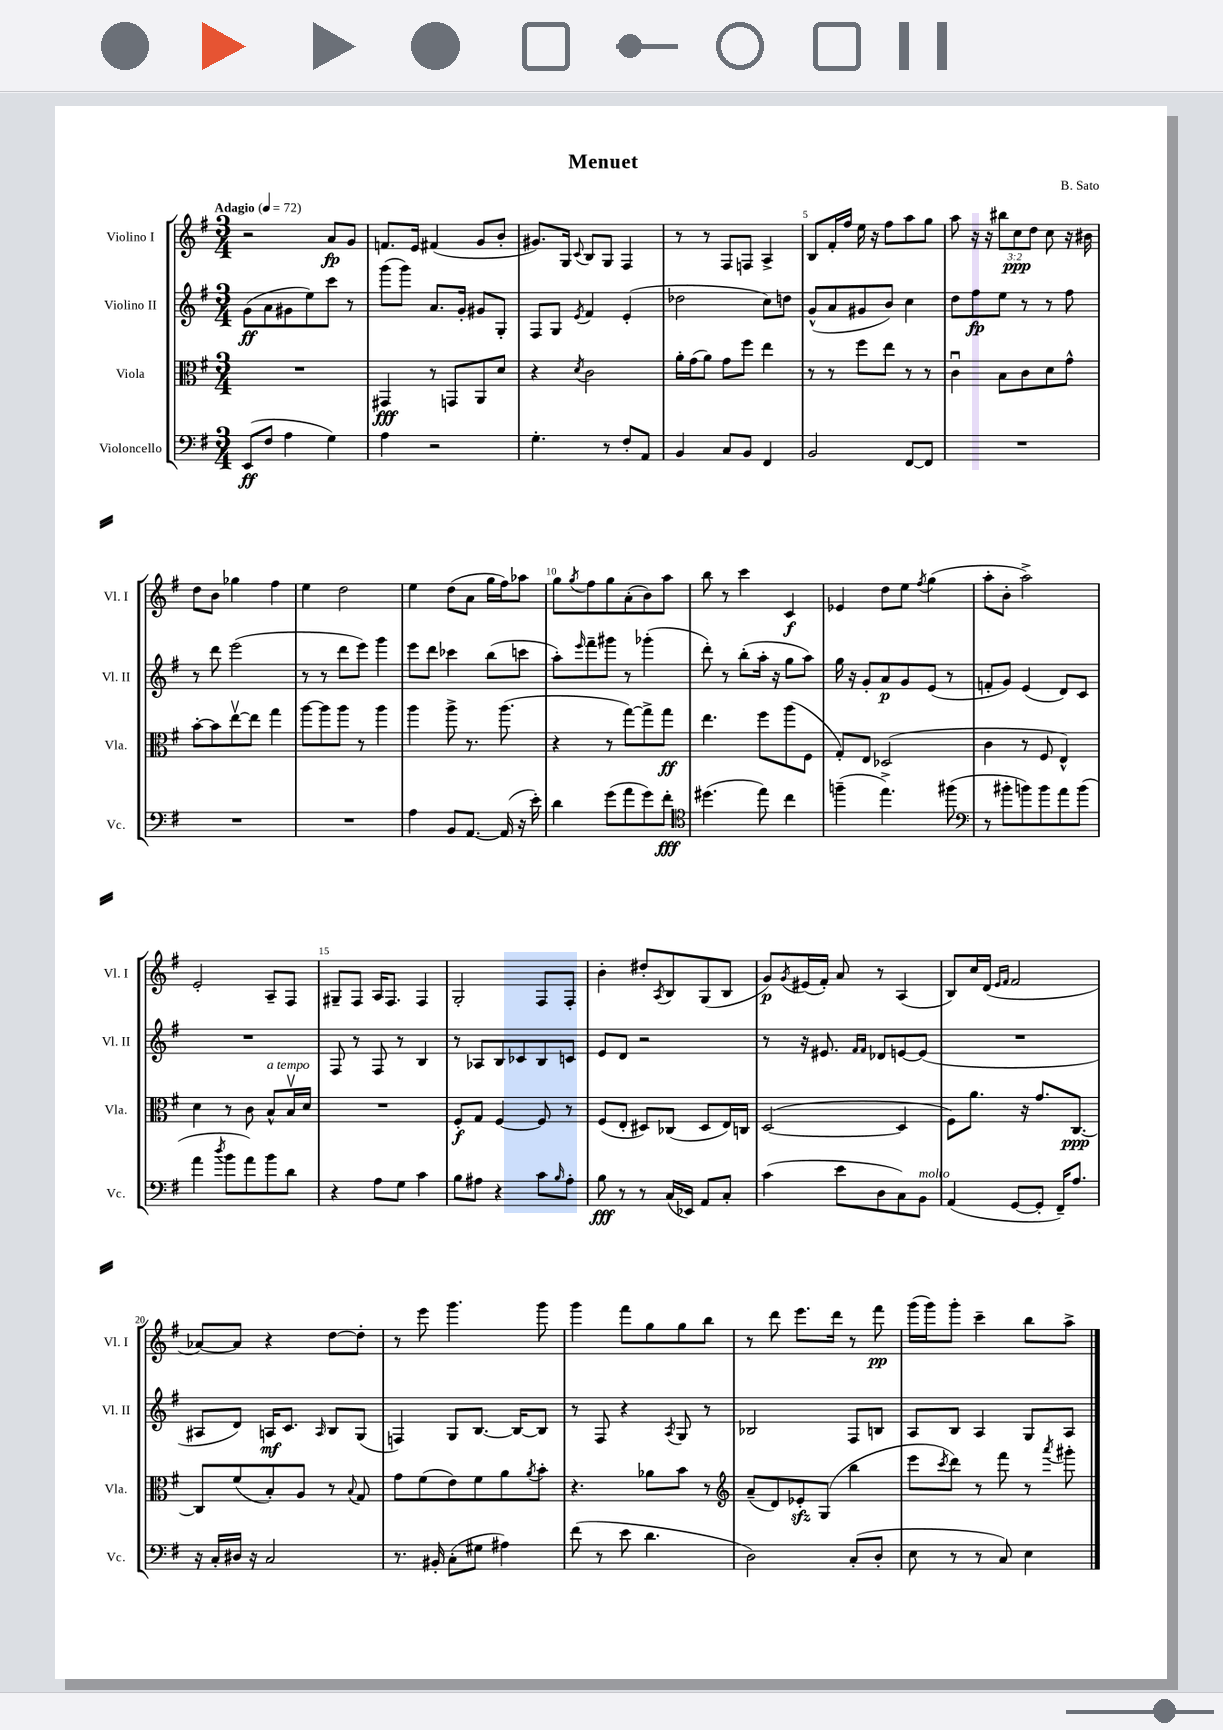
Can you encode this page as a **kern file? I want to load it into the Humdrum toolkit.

**kern	**kern	**kern	**kern
*staff4	*staff3	*staff2	*staff1
*clefF4	*clefC3	*clefG2	*clefG2
*k[f#]	*k[f#]	*k[f#]	*k[f#]
*M3/4	*M3/4	*M3/4	*M3/4
*MM72	*MM72	*MM72	*MM72
(8EE/L	2.r	(8g\L	2r
8F#/J	.	8a\	.
4A\	.	8g#\	.
.	.	8ee\)	.
4G\)	.	8ccc\J	8a/L
.	.	8r	8g/J
=	=	=	=
4A\	4GG#/	(8ggg\L	8.f/L
.	.	8ggg\J)	.
.	.	.	16e/Jk
2r	8r	8.a/L	(4f#/
.	8GG/L	.	.
.	.	16g'/Jk	.
.	8AA/	8g#/L	8g/L
.	8d/J	8G'/J	8b'/J
=	=	=	=
4.G'\	4r	8F#/L	8.g#/L)
.	.	8G/J	.
.	.	.	16G/Jk
.	8qd/	8qe/	8qqc/
.	2c\	4f#/	8B/L
8r	.	.	8G/J
8F#'/L	.	(4e'/	4F#/
8AA/J	.	.	.
=	=	=	=
4BB/	16a'\LL	2dd-\	8r
.	(16g\J	.	.
.	8a\J)	.	8r
8C/L	8g\L	.	8F#/L
8BB/J	8ff#\J	.	8F/J
4FF#/	4ee\	8cc\L)	4A^/
.	.	8dd\J	.
=	=	=	=
2BB/	8r	(8g^^/L	8B/L
.	8r	8a/	16f#'/L
.	.	.	16ff#/JJ
.	8ff#\L	8g#/	16ee\
.	.	.	16r
.	8ee\J	8b/J)	8ff#\L
[8FF#/L	8r	4cc\	8aa\
8FF#/]J	8r	.	8gg\J
=	=	=	=
2.r	4cu\	8dd\L	8aa\
.	.	8ff#\	16r
.	.	.	16r
.	8B\L	8ee\J	12bb#\L
.	.	.	12cc\
.	8c\	8r	.
.	.	.	12dd\J
.	8d\	8r	8cc\
.	8g^^\J	8ff#\	16r
.	.	.	16b#\
=	=	=	=
2.r	[8b'\L	8r	8dd\L
.	8b\]	8ddd\	8b\J
.	[8eev\	(2eee\	4gg-\
.	8ee\]J	.	.
.	4gg\	.	4ff#\
=	=	=	=
2.r	[8aa\L	8r	4ee\
.	8aa\]	8r	.
.	8aa\J	8ddd\L	2dd\
.	8r	8eee\J)	.
.	4aa\	4ggg\	.
=	=	=	=
4A\	4aa\	8eee\L	4ee\
.	.	8ddd\J	.
8BB/L	8aa^\	4ccc-\	(8dd\L
[8.AA/J	8.r	.	8a\J
.	.	(8bb\L	16gg\LL
(16AA/]	(8.aa\	.	16ff#\J)
16r	.	8ccc\J	8aa-\J
16e'\)	.	.	.
=	=	=	=
4d\	4r	8aa'\L)	8gg\L
.	.	16qqeee/	8qgg/
.	.	8fff#~\	8ff#\
(8g\L	8r	8ggg#\J	8gg\
8a\	[8gg\L)	8r	(8a'\
8g\)	8gg^\]	(4ggg-'\	8b\)
8f#'\J	8gg\J	.	8aa\J
=	=	=	=
*clefC4	*	*	*
(4.dd#\	4.ee\	8ddd'\)	8bb\
.	.	8r	8r
.	.	(8bb'\L	4ccc\
8ee\)	8ff#\L	16aa'\Jk	.
.	.	16r	.
4cc\	(8aa\	8gg\L	4c/
.	8F#\J	8aa\J)	.
=	=	=	=
(4ff~\	8G'/L)	16gg\	4e-/
.	.	16r	.
.	8E/J	8g'/L	.
4.ee^\)	(2D-/	8a/	8dd\L
.	.	8g/	8ee\J
.	.	.	8qff#/
.	.	(8e/J	(4gg\
(8ff#\	.	8r	.
=	=	=	=
*clefF4	*	*	*
8r	4c\	8f'/L	8aa'\L
8b#'\L	.	8g/J)	8b'\J
8b\)	8r	(4e/	2aa^\)
8b\	8F#/	.	.
8a\	4E^^/)	8d/L)	.
(8b\J	.	8c/J	.
=	=	=	=
4a\	4d\	2.r	2e'/
8qdd/	.	.	.
8b\L	8r	.	.
8a\)	8c\	.	.
8b\	8B^^/L	.	8A~/L
8d\J	16Bv/L	.	8F#/J
.	16d/JJ	.	.
=	=	=	=
4r	2.r	8F#/	8G#~/L
.	.	8r	8F#/J
8A\L	.	8F#/	16A/LK
.	.	.	8.F#/J
8G\J	.	8r	.
4c\	.	4B/	4F#/
=	=	=	=
8B\L	8F#'/L	8r	2G'/
8A#\J	8G/J	8A-/L	.
4r	[4F#/	8B/	.
.	.	8c-/	.
8c\L	8F#/]	8B/	8F#/L
16qqB/	.	.	.
8A#'\J	8r	8c/J	8F#'/J
=	=	=	=
8B\	(8F#/L	8e/L	4b'\
8r	8E'/J	8d/J	.
8r	8D#/L)	2r	8dd#'/L
.	.	.	8qA/
(16C/LL	(8C-/J	.	8B/
16EE-/JJ)	.	.	.
8AA/L	8D#/L	.	(8G/
8C'/J	16E/L)	.	8B/J
.	16C/JJ	.	.
=	=	=	=
(4c\	([2D/	8r	8g/L)
.	.	.	8qg/
.	.	16r	(16e#/L
.	.	8.e#/	16f#'/JJ)
8e\L	.	.	8a/
.	.	16qqf#/LL	.
.	.	16qqf#/JJ	.
8D\	.	8d-/L	8r
8C\)	4D/]	[8e/	(4A/
8BB\J	.	(8e/]J	.
=	=	=	=
(4AA/	8F#\L)	2.r	8B/L)
.	8.a\J	.	16cc/L
.	.	.	(16d/JJ
.	.	.	16qqe/LL
.	.	.	16qqf#/JJ
[8GG/L	.	.	2f#/
.	16r	.	.
8GG'/]J	8.g/L	.	.
16FF#~/LK)	.	.	.
8.A/J	[8.C/J	.	.
=	=	=	=
16r	8C/]L	8A#/L	[8a-/L)
16C'/LL	.	.	.
16D#/JJ	(8f#/	8d/J)	8a-/]J
16r	.	.	.
2C/	8B'/)	16A/LK	4r
.	.	8.c/J	.
.	8A/J	.	.
.	.	16qqA/	.
.	8r	8B/L	[8dd\L
.	8qqB/	.	.
.	8G/	(8G/J	8dd'\]J
=	=	=	=
8.r	8g\L	4F/)	8r
.	(8f#\	.	8eee\
16BB#'/	.	.	.
(8C'\L	8e\)	8G/L	4.ggg\
8G#\J	8f#\	[8.B/J	.
4A#\)	8a\	.	.
.	.	16B/_LK	.
.	8qa/	.	.
.	8b'\J	8B/]J	8ggg\
=	=	=	=
(8f#\	4.r	8r	4ggg\
8r	.	8F#/	.
8e\	.	4r	8fff#\L
4.d\	8a-\L	.	8gg\
.	.	8qA/	.
.	8b\J	8G/	8gg\
.	8r	8r	8bb\J
=	=	=	=
*	*clefG2	*	*
2D\)	(8a~/L	2B-/	8r
.	8d/)	.	8ddd\
.	8e-'/	.	8.eee\L
.	(8G/J	.	.
.	.	.	16ddd\Jk
(8C'/L	4bb\	8F#/L	8r
8D'/J	.	8B/J	8fff#\
=	=	=	=
8E\	8eee\L	8A/L	(16ggg\LL
.	.	.	16ggg\J)
.	8qccc/	.	.
8r	8ddd\J)	8B/J	8ggg'\J
8r	8r	4A/	4ccc~\
8C/)	8fff#\	.	.
4E\	8r	8G/L	8bb\L
.	8qaaa/	.	.
.	8ggg#'\	8A/J	8aa^\J
==	==	==	==
*-	*-	*-	*-
